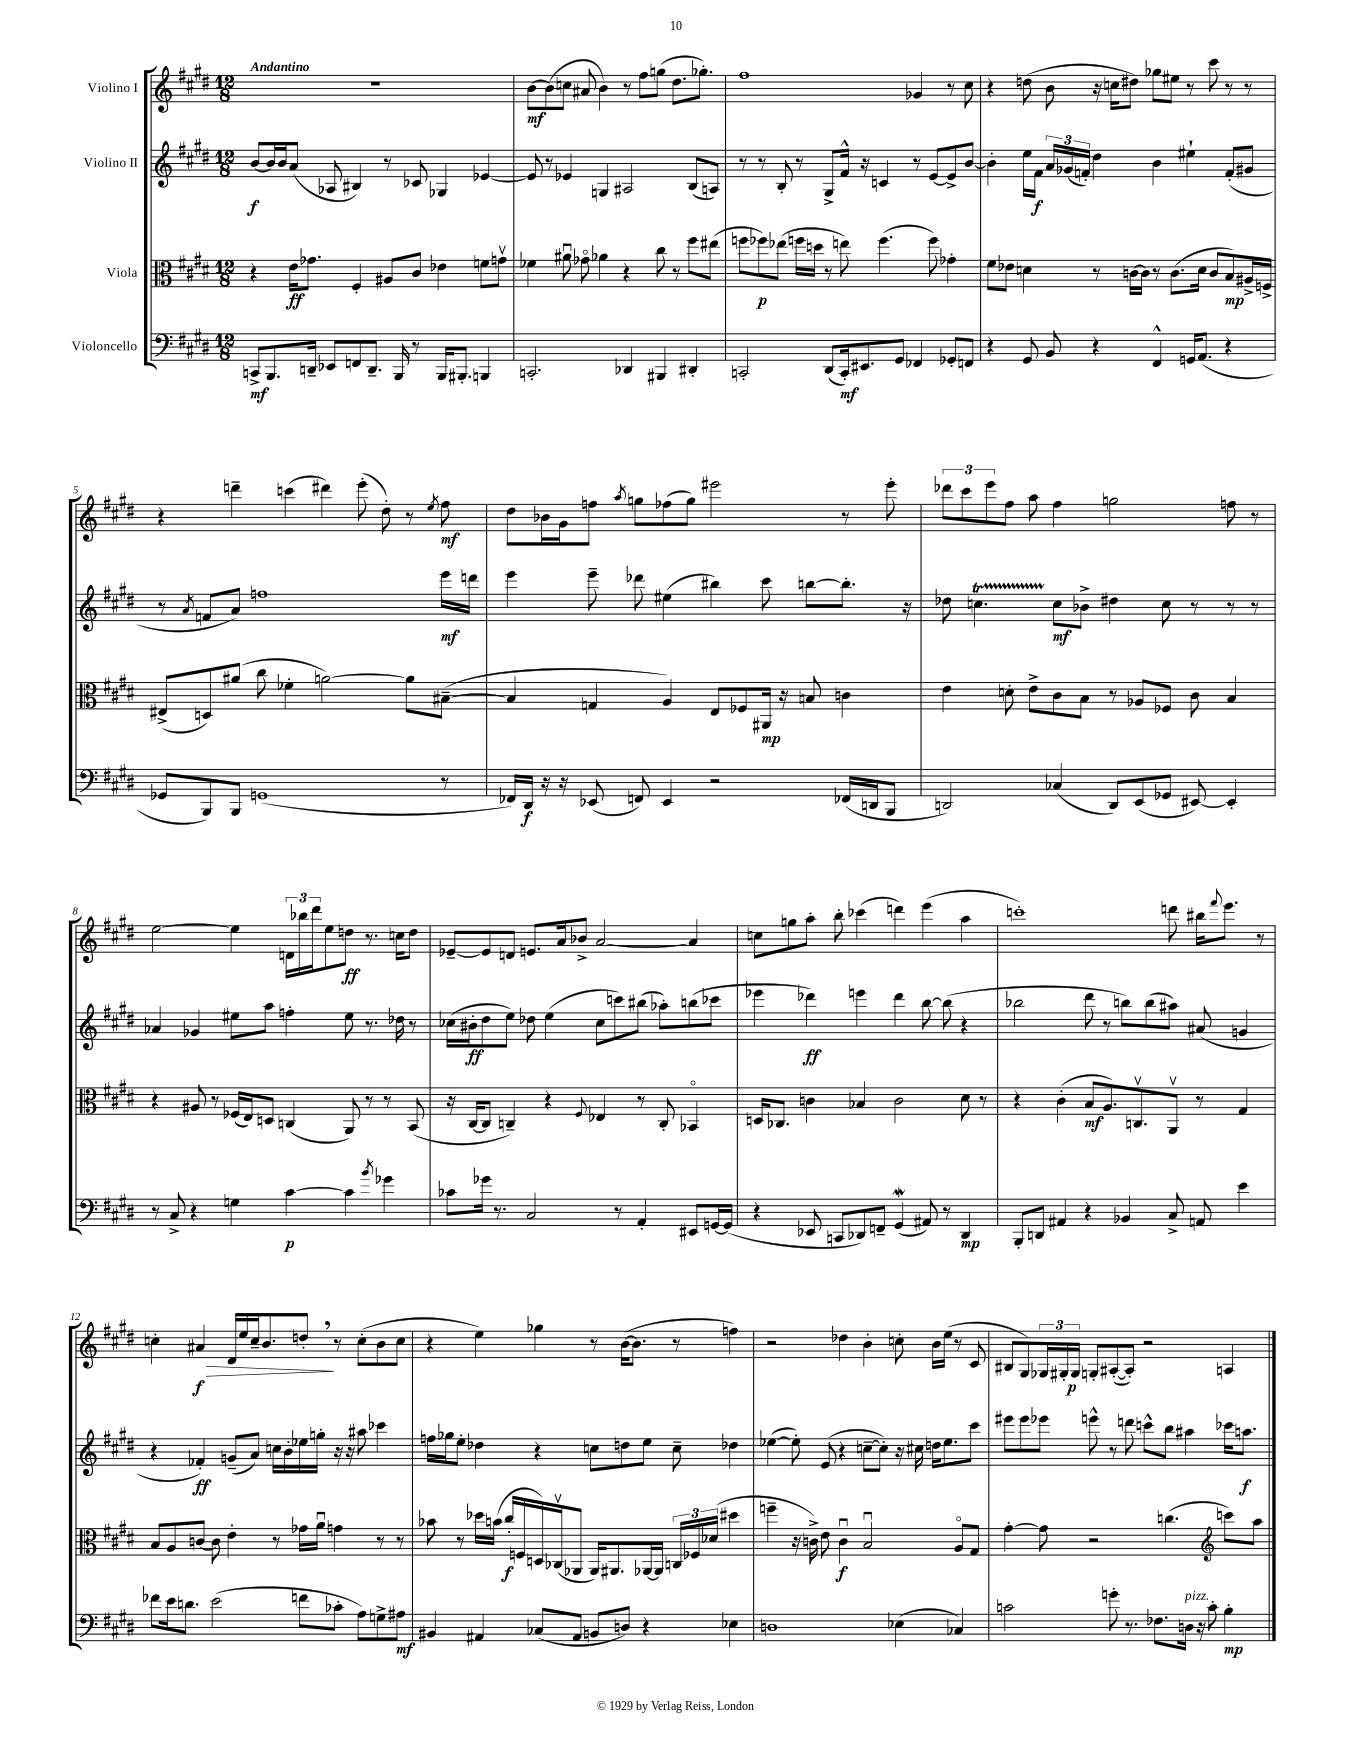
<<
\new StaffGroup <<
\new Staff = "s0" \with { instrumentName = "Violino I" } {
    \clef treble \key e \major \numericTimeSignature \time 12/8 \tempo "Andantino"
    R1. |
    b'8~\mf b'8( c''8 ais'8 b'4) r8 fis''8 g''8( dis''8. ges''8.-.) |
    fis''1 ges'4 r8 cis''8 |
    r4 d''8( b'8 r16 c''16 dis''8) ges''8 eis''8 r8 cis'''8 r8 r8 |
    r4 d'''4-- c'''4( dis'''4) e'''8-.( dis''8-.) r8 \acciaccatura { e''8 } fis''8\mf |
    dis''8 bes'16 gis'16 f''8 \acciaccatura { a''8 } g''8 fes''8( g''8) eis'''2 r8 eis'''8-. |
    \tuplet 3/2 { des'''8 cis'''8 e'''8 } fis''8 a''8 fis''4 g''2 f''8 r8 |
    e''2~ e''4 \tuplet 3/2 { d'16 bes''16 dis'''16 } e''8 d''8\ff r8. c''16 d''8 |
    ees'8~-- ees'8 d'8 e'8. a'16 bes'8-> a'2~ a'4 |
    c''8 g''8 a''8-. b''8-. ces'''4( d'''4) e'''4( a''4 |
    c'''1-.) d'''8 bis''16 \appoggiatura { fis'''8 } e'''8. r8 |
    c''4-. ais'4\f\> dis'16 e''16 c''16-- b'8. d''8-.\! \breathe r8 c''8-.( b'8 c''8 |
    r4 e''4) ges''4 r8 b'16~( b'8. r8 f''4) |
    r2 des''4 b'4-. c''8-. b'16 e''16( r8 cis'8 |
    bis8 gis8) \tuplet 3/2 { ges16 gis16-. gis16\p } g8-. ais8~-.( ais8-.) r2 a4 \bar "|." |
}
\new Staff = "s1" \with { instrumentName = "Violino II" } {
    \clef treble \key e \major \numericTimeSignature \time 12/8
    b'8~\f b'16 b'16 a'8( aes8 bis4) r8 ces'8 ges4 ees'4~ |
    ees'8 r8 ees'4 g4 ais2 b8( a8) |
    r8 r8 b8-. r8 gis8-> fis'16-^ r16 c'4 r8 e'8~ e'8-> b'8~ |
    b'4-. e''16 fis'16\f \tuplet 3/2 { a'16 ges'16( f'16-.) } dis''4 b'4 eis''4-! f'8-.( gis'8 |
    r8 \acciaccatura { a'8 } f'8 a'8) f''1 e'''16\mf d'''16 |
    e'''4 e'''8-- des'''8 eis''4( bis''4) cis'''8 b''8~ b''8.-. r16 |
    des''8 c''4.\startTrillSpan c''8\stopTrillSpan\mf bes'8-> dis''4 c''8 r8 r8 r8 |
    aes'4 ges'4 eis''8 a''8 f''4-. eis''8 r8. des''16 r8 |
    ces''16( bis'16-.\ff dis''8 e''8) des''8 e''4( ces''8 c'''8) bis''8( aes''8-.) b''8( ces'''8 |
    ees'''4 des'''4\ff) e'''4 des'''4 b''8~ b''8( r4 |
    bes''2 dis'''8 r8 b''8) b''8( ais''8) ais'8( g'4 |
    r4 fes'4-.\ff) g'8--( a'8) c''16 b'16-. ees''16 g''16-. r16 r16 ais''8 ces'''4 |
    f''16 ges''16 e''8-. des''4 r4 c''8 d''8 e''8 c''8-- des''4 |
    ees''4~( ees''8-.) e'8( r4 c''8~-- c''8-.) r16 cis''16 d''16 ees''8. cis'''8 |
    eis'''8 eis'''8 ees'''8 e'''8-^ r8 d'''8 c'''8-^ b''8 ais''4 ces'''16 a''8.\f \bar "|." |
}
\new Staff = "s2" \with { instrumentName = "Viola" } {
    \clef alto \key e \major \numericTimeSignature \time 12/8
    r4 e'16\ff ges'8. fis4-. ais8 cis'8 ees'4 f'8 g'8\upbow |
    fes'4 ais'8\downbow ges'8\flageolet aes'4 r4 cis''8 r8 fis''8 eis''8( |
    f''8 fes''8\p) ees''8( f''16 d''16 r8 e''8) f''4.( f''8) ges'4-. |
    fis'8 ees'8 d'4 r8 c'16~ c'16 r8 c'8.( d'16 c'8 b8\mp) ais16-> f16-> |
    eis8->( d8) ais'8( cis''8 fes'4-. a'2~) a'8 bis8~--( |
    bis4 g4 a4) e8 fes8 ais,16\mp r16 b8 c'4 |
    e'4 d'8-. e'8-> cis'8 b8 r8 aes8 fes8 cis'8 b4 |
    r4 ais8 r8 fes16( e16) d8 c4( a,8) r8 r8 b,8( |
    r16 cis16~ cis8 c4--) r4 \appoggiatura { fis8 } ees4 r8 c8-. bes,4\flageolet |
    d16 ces8. c'4 bes4 c'2 dis'8 r8 |
    r4 cis'4-.( b8\mf a8.) c8.\upbow a,8\upbow r8 gis4 |
    b8 a8 c'8~ c'8 e'4-. r8 ges'16 a'16\downbow g'4 r8 r8 |
    bes'8 r8 des''16 b'16( cis''16-.\f f16 d16) ces16\upbow( aes,8 aes,16) ais,8. aes,16~ aes,16 \tuplet 3/2 { c16 fes16 des'16( } dis''4 |
    f''4-- r16 c'16->) e'8 c'4\downbow\f b2\downbow a8\flageolet gis8 |
    gis'4~-. gis'8 r2 c''4.( \clef treble c'''8) a''8 \bar "|." |
}
\new Staff = "s3" \with { instrumentName = "Violoncello" } {
    \clef bass \key e \major \numericTimeSignature \time 12/8
    c,8->\mf b,,8. d,16-- ees,8 f,8 d,8.-- b,,16 r8 b,,16 bis,,8.-. b,,4 |
    c,2.-. des,4 bis,,4 dis,4-. |
    c,2-. dis,8( c,16-.\mf) eis,8. gis,8 fes,4 ges,8-. f,8 |
    r4 gis,8 b,8 r4 fis,4-^ g,16 a,8.( r4 |
    ges,8 b,,8) b,,8 g,1( r8 |
    fes,16) dis,16\f r16 r16 ees,8( f,8) ees,4 r2 fes,16( d,16 b,,8 |
    d,2) ces4( d,8) e,8( ges,8 eis,8~) eis,4-. |
    r8 cis8-> r4 g4 cis'4~\p cis'4 \acciaccatura { b'8 } ges'4 |
    ces'8 ges'16 r8. cis2 r8 a,4-. eis,8 g,16~ g,16( |
    r4 ees,8 c,8 des,8) f,8-- gis,4\mordent( ais,8) r8 des,4\mp |
    b,,8-. d,8 ais,4 r4 bes,4 cis8-> a,8 e'4 |
    fes'8 e'16 d'8. e'2( f'8 ces'8-. a8) g8-> ais8\mf |
    bis,4 ais,4 ces8( ais,8 b,8 d8) r4 ees4 |
    d1 ees4( ces4) |
    c'2 g'8-. r8. fes8. d16^\markup { \italic "pizz." } r16 c'8-. b4-.\mp \bar "|." |
}
>>
>>
